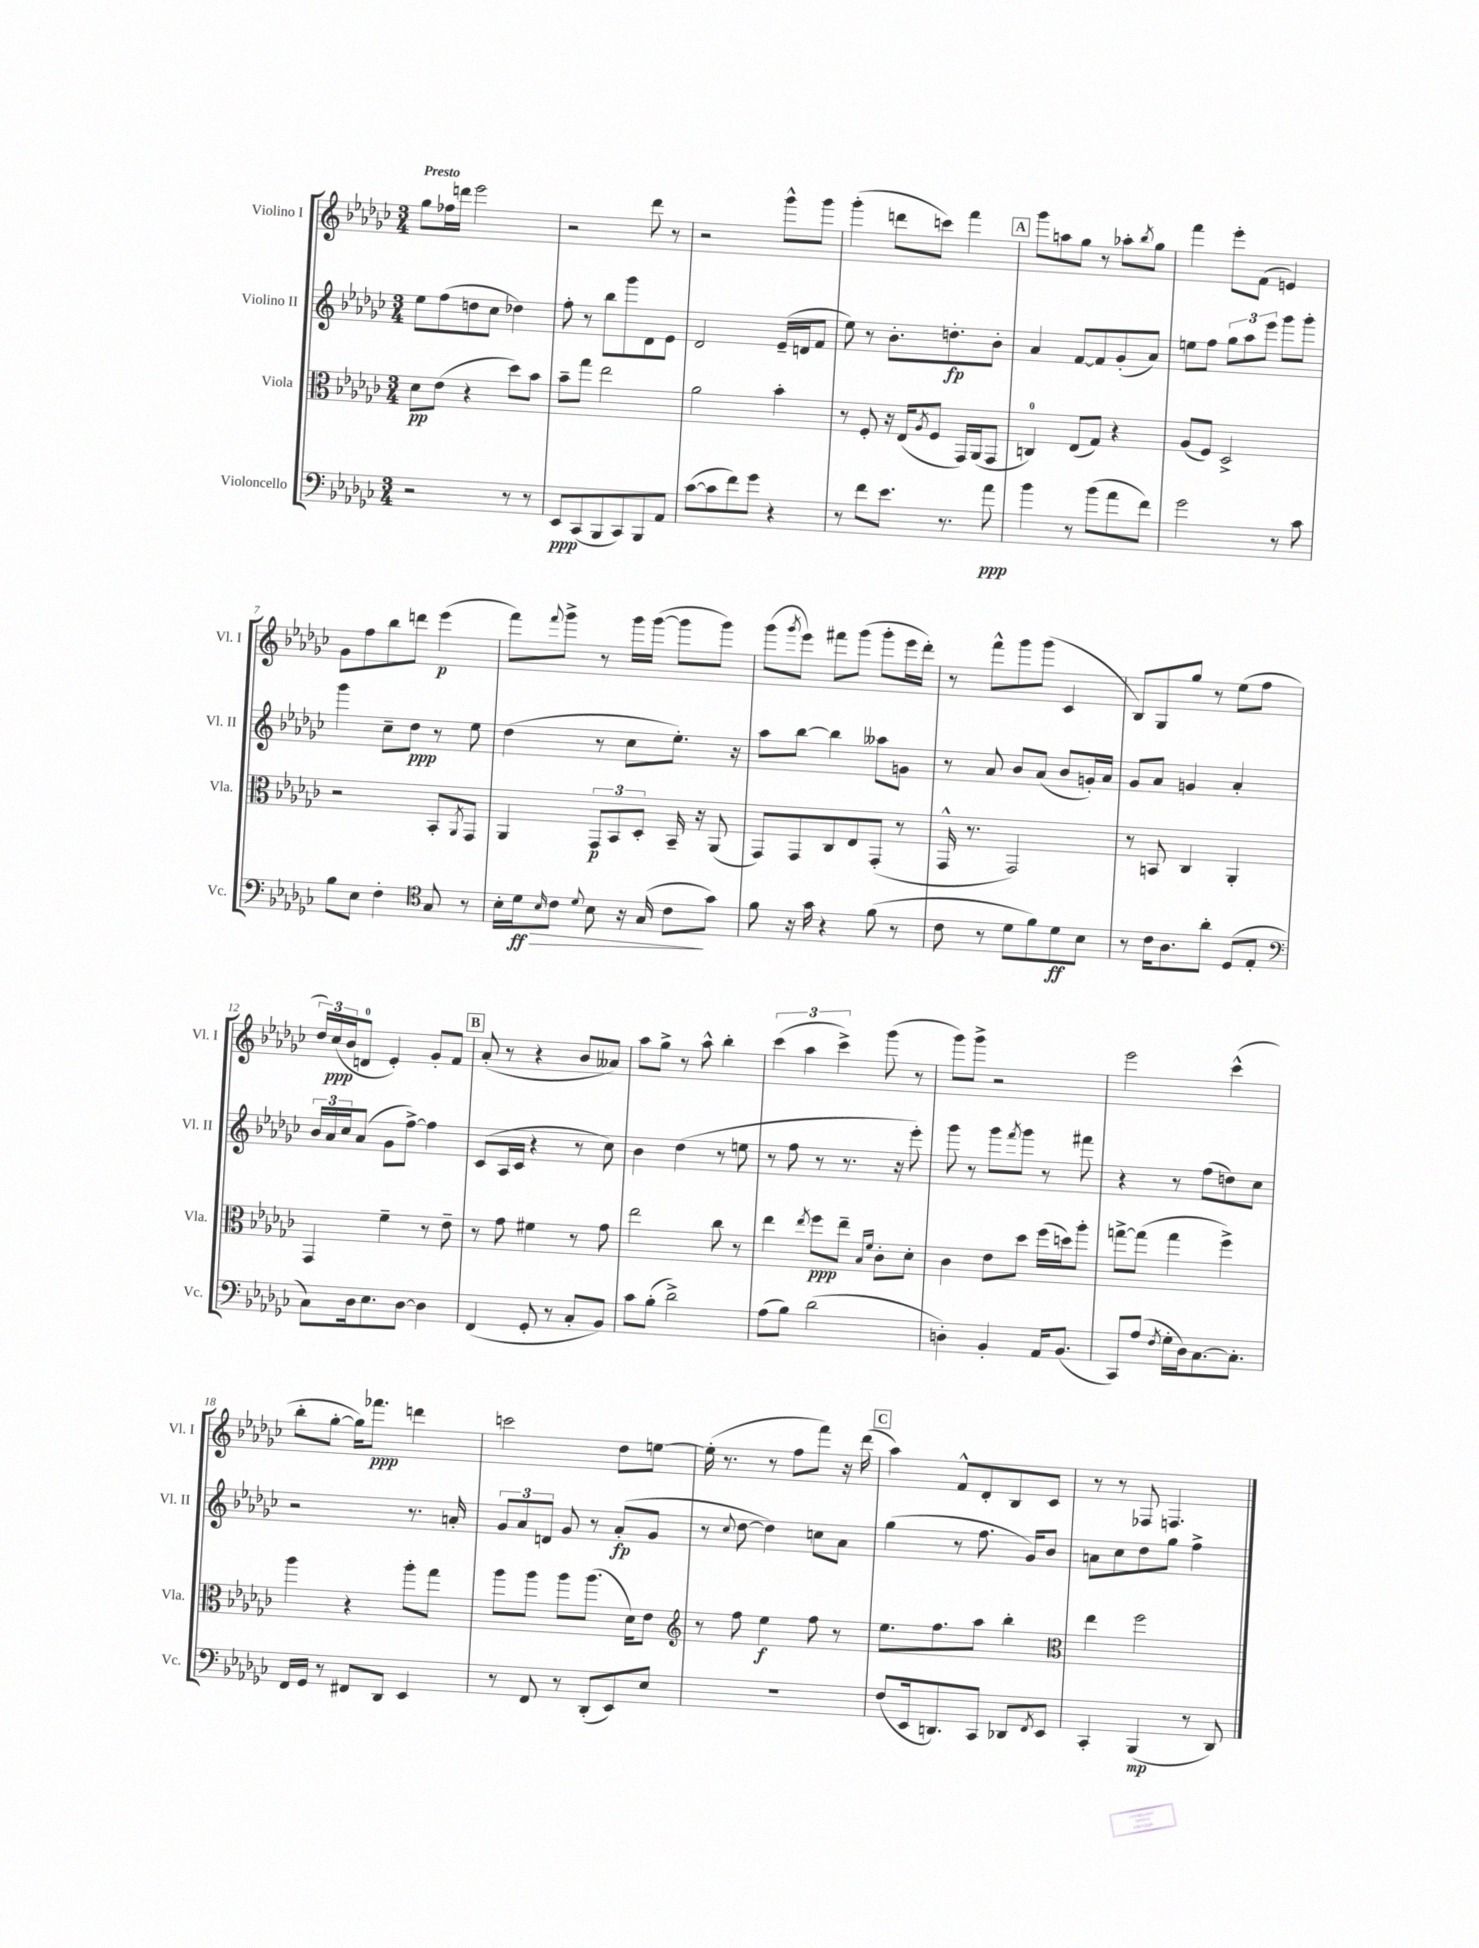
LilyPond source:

<<
\new StaffGroup <<
\new Staff = "s0" \with { instrumentName = "Violino I" shortInstrumentName = "Vl. I" } {
    \clef treble \key ges \major \numericTimeSignature \time 3/4 \tempo "Presto"
    ges''8 fes''16 d'''16 ees'''2 |
    r2 des'''8 r8 |
    r2 ges'''8-^ ges'''8 |
    ges'''4-.( d'''8 c'''8) f'''4 |
    \mark \markup { \box "A" } ges'''8 a''8 ges''8 r8 aes''8-. \acciaccatura { bes''8 } ges''8 |
    f'''4 ees'''8-. f'8( e'4) |
    ges'8 f''8 bes''8 d'''8 ees'''4\p( |
    f'''8) \appoggiatura { f'''8 } ges'''8-> r8 ges'''16 ges'''16~( ges'''8 ges'''8) |
    ges'''8( \acciaccatura { ges'''8 } ees'''8) fis'''8 ges'''8( ges'''8-. ees'''16 des'''16-.) |
    r8 f'''8-^ ges'''8 ges'''8( ces'4 |
    bes8) ges8 ges''8 r8 ees''8( f''8 |
    \tuplet 3/2 { des''16) ces''16\ppp( bes'16 } d'8-0 ees'4-.) ges'8-. f'8 |
    \mark \markup { \box "B" } aes'8-.( r8 r4 bes'8 aeses'8) |
    aes''8 ges''8-> r8 aes''8-^ bes''4-. |
    \tuplet 3/2 { ces'''4( aes''4 ces'''4->) } ges'''8( r8 |
    ges'''8) ges'''8-> r2 |
    ees'''2 ces'''4-^( |
    bes''8-. ges''8~-. ges''16) fes'''8.\ppp d'''4 |
    c'''2 des''8 e''8~ |
    e''16-.( r8. r8 f''8 f'''8) r16 des'''16( |
    \mark \markup { \box "C" } aes''4) f'8-^ des'8-. bes8 ces'8 |
    r8 r8 fes8 f4. \bar "|." |
}
\new Staff = "s1" \with { instrumentName = "Violino II" shortInstrumentName = "Vl. II" } {
    \clef treble \key ges \major \numericTimeSignature \time 3/4
    ees''8 f''8( d''8 ces''8 des''4) |
    f''8-. r8 bes''8 ges'''8 des'8 ees'8 |
    des'2 ees'16--( d'16 f'8 |
    ees''8) r8 bes'8.-. d''8.-.\fp bes'8-. |
    \mark \markup { \box "A" } aes'4 f'8~ f'8 ges'8-.( aes'8) |
    e''8 f''8 \tuplet 3/2 { ges''8 aes''8 ees'''8 } ges'''8 ges'''8-. |
    ges'''4 ces''8-- des''8\ppp r8 ees''8 |
    des''4( r8 ces''8 ees''8.-.) r16 |
    aes''8 bes''8~ bes''4 aeses''8 g'8 |
    r8 aes'8 bes'8 aes'8( bes'8 g'16-.) aes'16 |
    ges'8 aes'8 g'4 aes'4-. |
    \tuplet 3/2 { bes'16 aes'16 ces''16 } aes'8( ges'8 f''8~->) f''4 |
    \mark \markup { \box "B" } ces'8( aes16 ces'16 r4 r8 ces''8) |
    bes'4 des''4( r8 e''8 |
    r8 f''8 r8 r8. r16 ees'''8-.) |
    ges'''8 r8 ges'''8 \acciaccatura { f'''8 } ges'''8 r8 fis'''8 |
    r4 r8 f''8( d''8) ces''8 |
    r2 r8. a'16-. |
    \tuplet 3/2 { ges'8 aes'8 d'8 } ges'8 r8 aes'8-.\fp( ges'8 |
    r8 \appoggiatura { ces''8 } des''8~ des''4) c''8 aes'8 |
    \mark \markup { \box "C" } ges''4( r8 f''8. ges'16) bes'8 |
    a'8 ces''8 des''8 ges''8 f''4-> \bar "|." |
}
\new Staff = "s2" \with { instrumentName = "Viola" shortInstrumentName = "Vla." } {
    \clef alto \key ges \major \numericTimeSignature \time 3/4
    des'8\pp ees'8( r4 des''8) bes'8 |
    bes'8-- ges''8 ees''2 |
    aes'2 bes'4-. |
    r8 f8-. r16 ees16( \acciaccatura { aes8 } f8 ges,16) aes,16( ges,8 |
    \mark \markup { \box "A" } c4-0) ees8( ges8) r4 |
    aes8( f8) des2-> |
    r2 bes,8-. \acciaccatura { aes,8 } ges,8 |
    aes,4 \tuplet 3/2 { ges,8\p bes,8 des8-. } bes,16-- r16 aes,8( |
    ges,8) ges,8 ces8 ees8 ges,8-.( r8 |
    ges,16-^ r8. ges,2) |
    r8 b,8 ces4 aes,4-. |
    ges,4 f'4-- r8 ees'8-- |
    \mark \markup { \box "B" } r8 ges'8 fis'4 r8 ges'8 |
    ees''2 ces''8 r8 |
    ees''4 \acciaccatura { ees''8 } f''8\ppp ees''8-- \grace { bes16 f'16 } ces'8-. des'8-. |
    ces'4 ees'8 des''8 f''16( d''16) aes''8-. |
    g''8~-> g''8( g''4 f''4->) |
    aes''4 r4 aes''8-. ges''8 |
    aes''8 aes''8 aes''8 aes''8.( des'16) ees'8 |
    \clef treble r8 f''8 ees''4\f f''8 r8 |
    \mark \markup { \box "C" } ees''8. f''8. aes''8 bes''4-. |
    \clef alto ees''4 f''2 \bar "|." |
}
\new Staff = "s3" \with { instrumentName = "Violoncello" shortInstrumentName = "Vc." } {
    \clef bass \key ges \major \numericTimeSignature \time 3/4
    r2 r8 r8 |
    ees,8\ppp ces,8( bes,,8 ces,8) bes,,8 aes,8 |
    ces'8~( ces'8 f'8) ges'8 r4 |
    r8 f'8 ees'8. r8. aes'8\ppp |
    \mark \markup { \box "A" } bes'4 r8 bes'8( aes'8 f'8) |
    ges'2 r8 ces'8 |
    bes8 ees8 f4-. \clef tenor ges8 r8 |
    bes16-. des'16\ff\> \grace { bes16 } ces'8 \appoggiatura { des'8 } bes8 r16 ges16( ces'8\! ges'8) |
    f'8 r16 ges'16 r4 f'8( r8 |
    ces'8 r8 des'8 f'8) des'8\ff bes8 |
    r8 ces'16 aes8. aes'8-. des8( ees8-. |
    \clef bass ces8) des16 ees8. des8~ des4 |
    \mark \markup { \box "B" } f,4( ges,8-. r8 ces8-. bes,8) |
    ces'8 bes8-.( des'2->) |
    aes8( bes8) des'2( |
    d4-.) bes,4-. aes,16 bes,8.( |
    ces,8) aes8( \acciaccatura { f8 } ges16-. des16) ces8.~ ces8.-. |
    f,16 ges,16 r8 fis,8 des,8 ees,4 |
    r8 f,8 r8 des,8-.( ees,8) ees8 |
    R2. |
    \mark \markup { \box "C" } f8( ees,16 d,8.) ces,8 des,8 \acciaccatura { f,8 } ees,8 |
    ces,4-. bes,,4\mp( r8 des,8) \bar "|." |
}
>>
>>
